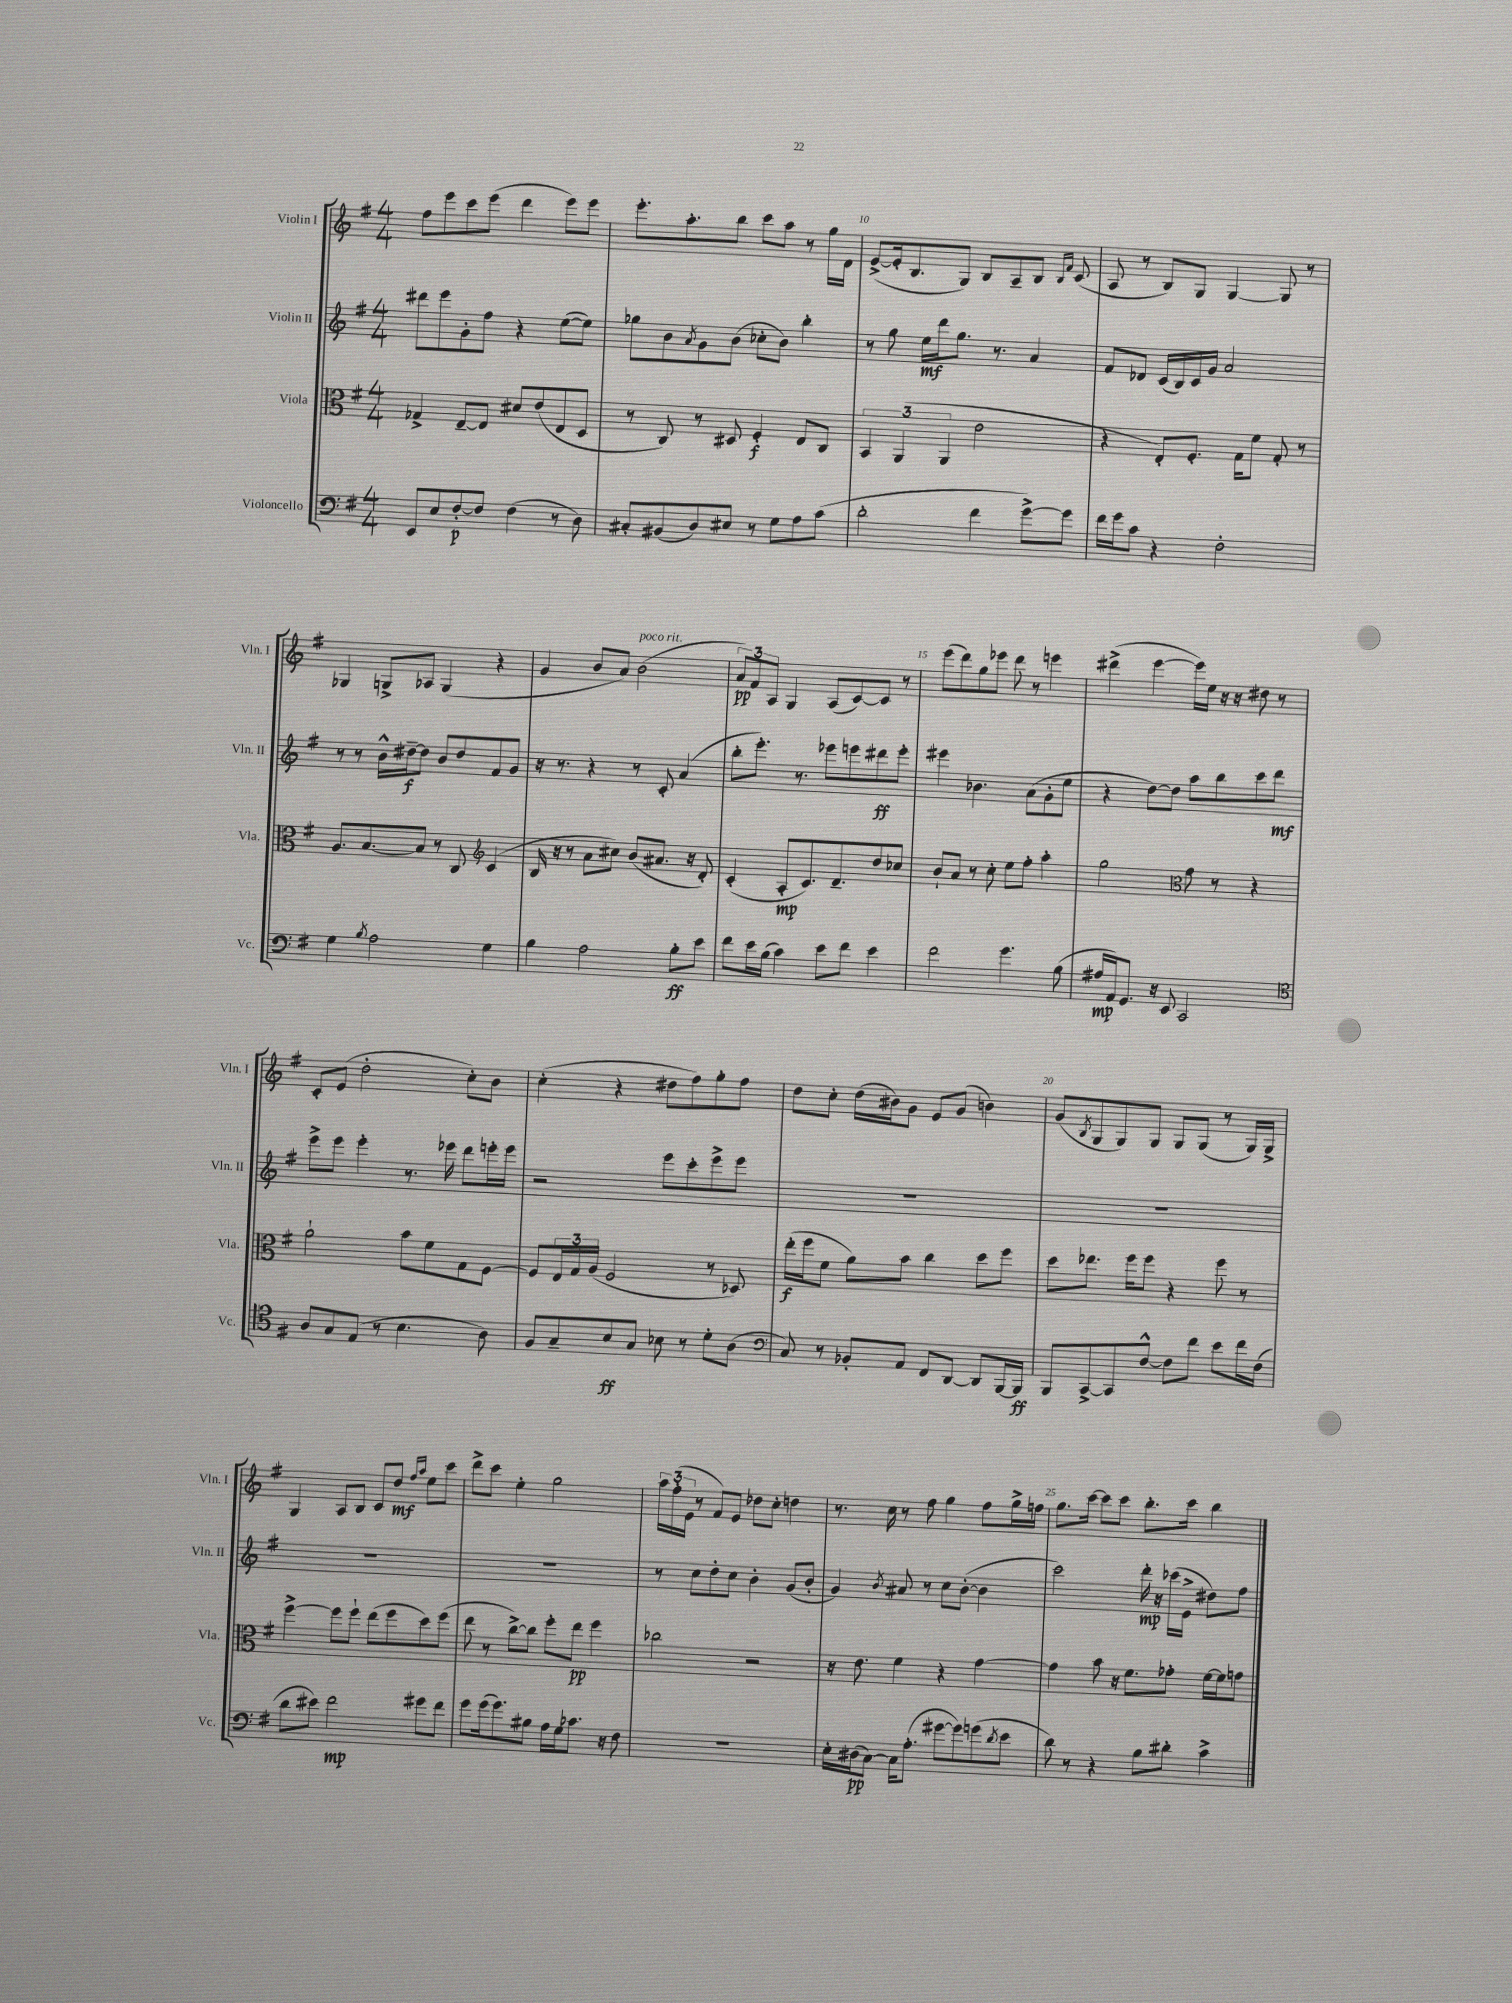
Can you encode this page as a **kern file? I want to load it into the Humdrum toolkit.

**kern	**kern	**kern	**kern
*staff4	*staff3	*staff2	*staff1
*clefF4	*clefC3	*clefG2	*clefG2
*k[f#]	*k[f#]	*k[f#]	*k[f#]
*M4/4	*M4/4	*M4/4	*M4/4
8EE	4G-^	8ddd#	8ff#
8E	.	8eee	8eee
[8F#'	[8E~	8g'	8ccc
8F#]	8E]	8ff#	(8eee
(4F#	8d#	4r	4ddd
.	(8e	.	.
8r	8E	([8ee	8eee)
8D)	8D	8ee])	8eee
=	=	=	=
8C#'	8r	8gg-	8.eee'
(8BB#	8C)	8b	.
.	.	.	8.aa'
.	.	8qa	.
8D)	8r	8g	.
8E#	8D#	(8b	8bb
8r	4F#'	8cc-'	8ccc
8G	.	8b)	8aa
8A	8E	4bb'	8r
(8c	8C	.	16gg
.	.	.	16d
=	=	=	=
2d'	6BB	8r	([8e^
.	.	8gg	16e']
.	(6AA	.	.
.	.	.	8.B
.	.	16ee	.
.	.	16ddd	.
.	6AA	.	.
.	.	8.gg	8G)
4f#	2e	.	8B
.	.	8.r	.
.	.	.	8A~
[8g^)	.	4a	8B
.	.	.	16qqB
.	.	.	16qqf#
8g]	.	.	(8c
=	=	=	=
16f#	4r	8f#	8A
16g	.	.	.
8c	.	8d-	8r
4r	8E')	(16c	8B)
.	.	16B)	.
.	8.F#'	16c	8G
.	.	16g	.
2F#'	.	2a	[4G
.	16G	.	.
.	8f#	.	.
.	8G'	.	8G]
.	8r	.	8r
=	=	=	=
4G	8.A	8r	4G-
.	.	8r	.
.	[8.B	.	.
8qB	.	.	.
2A	.	16b^^	8G^
.	.	[16dd#~	.
.	8B]	8dd#]	8A-
.	8r	8b	(4G
.	8C	8dd#	.
*	*clefG2	*	*
4G	(4c	8f#	4r
.	.	8g	.
=	=	=	=
4B	16B	16r	4g
.	16r	8.r	.
.	8r	.	.
2A	8a	4r	8b
.	8cc#)	.	8a)
.	(8b	8r	(2b
.	8.a#	8c'	.
8B'	.	(4a	.
.	16r	.	.
8e	8d')	.	.
=	=	=	=
8f#	(4c'	8bb'	12a)
.	.	.	12f#
16e	.	8.eee')	.
.	.	.	12A
(16B	.	.	.
4c)	8A'	.	4G
.	.	8.r	.
.	8.c)	.	.
8e	.	8eee-	(8A
.	8.d~	.	.
8f#	.	8eee	[8c)
4e	8dd	8ddd#	8c]
.	8cc-	8eee'	8r
=	=	=	=
2f#	8b`	4eee#	(8eee
.	8a	.	8ddd)
.	8r	4.b-	8gg
.	8cc'	.	8eee-
4.g	8ee	.	8ddd
.	8ff#'	(8a	8r
.	4aa'	8g'	4eee
(8B	.	8ee	.
=	=	=	=
16A#	2gg	4r	(4ddd#^
16AA)	.	.	.
8.GG	.	.	.
.	.	[8dd)	[4eee
16r	.	.	.
8EE	.	8dd]	.
*	*clefC3	*	*
2CC	8g	8aa	16eee])
.	.	.	16ee
.	8r	8bb	16r
.	.	.	16r
.	4r	8ccc	8dd#
.	.	8ddd	8r
=	=	=	=
*clefC4	*	*	*
8A	2a`	8eee^	8c'
8G	.	8eee	(8e
(8E	.	4eee'	2dd'
8r	.	.	.
4.B	8b	8.r	.
.	8f#	.	.
.	.	16eee-	.
.	8G	8ddd	8cc')
8A)	[8F#	16eee'	8b
.	.	16eee	.
=	=	=	=
8F#	8F#]	2r	(4cc'
8G~	24E	.	.
.	24G	.	.
.	(24A	.	.
8B	2F#	.	4r
8G	.	.	.
8B-	.	8eee	8dd#
8r	.	8ccc'	8ff#)
8d'	8r	8eee^	8gg'
(8A	8D-)	8eee	8ff#
=	=	=	=
*clefF4	*	*	*
8C)	(16ee'	1r	8dd
.	16ff#	.	.
8r	8f#	.	8cc'
8BB-'	8a)	.	(16dd
.	.	.	16b#)
8AA	8b	.	8g
8FF#	4cc	.	8e
[8DD	.	.	(8g
8DD]	8dd	.	4b)
[16BBB	8ff#	.	.
16BBB]	.	.	.
=	=	=	=
8BBB	8dd	1r	(8g
.	.	.	8qB
[8CC^	8.ee-	.	8G
8CC]	.	.	8G)
.	16ff#	.	.
[8F#^^	8ff#	.	8G
8F#]	4r	.	8G
8f#	.	.	(8G
8e	8ff#	.	8r
16f#	8r	.	16G)
(16F#	.	.	16G^
=	=	=	=
8d	[4ff#^	1r	4G
8e#)	.	.	.
2f#	8ff#]	.	8A
.	8ff#`	.	8B
.	(8ee	.	8c
.	8ff#	.	8dd
.	.	.	16qqff#
.	.	.	16qqaa
8g#	8dd)	.	8ee
8f#	(8ff#	.	8ccc
=	=	=	=
8g	8ee	1r	8ddd^
(16g	8r	.	8ccc
8.g)	.	.	.
.	[8cc^)	.	4ee'
8B#	8cc]	.	.
16A	8ff#'	.	2gg
16G	.	.	.
8.c-	8ee	.	.
.	4ff#	.	.
16r	.	.	.
8F#	.	.	.
=	=	=	=
1r	2cc-	8r	24aa
.	.	.	(24ff#'
.	.	.	24e
.	.	8cc	8r
.	.	8dd'	8f#)
.	.	8cc	8e
.	2r	4b'	8dd-
.	.	.	8cc'
.	.	(8g	4dd
.	.	8b'	.
=	=	=	=
16E'	16r	4g)	8.r
(16D#	8.e	.	.
[8C)	.	.	.
.	.	.	16cc
.	.	8qb	.
16C]	4f#	8a#	8r
(8.A'	.	.	.
.	.	8r	8ff#
[8g#	4r	8cc	4gg
8g#])	.	([8b'	.
(8g	[4g	4b]	8ff#
8qd	.	.	.
8e	.	.	16gg^
.	.	.	16ff
=	=	=	=
8d)	4g]	2ccc)	8.gg
8r	.	.	.
.	.	.	[16ccc
4r	8b	.	8ccc]
.	16r	.	8ccc
.	8.f#	.	.
8B	.	16ddd'	8.bb'
.	.	16r	.
8d#'	8g-'	(16ccc-	.
.	.	16e^	16ccc
4c^	[16f#	8dd#)	4bb
.	16f#]	.	.
.	8g	8ff#	.
==	==	==	==
*-	*-	*-	*-
